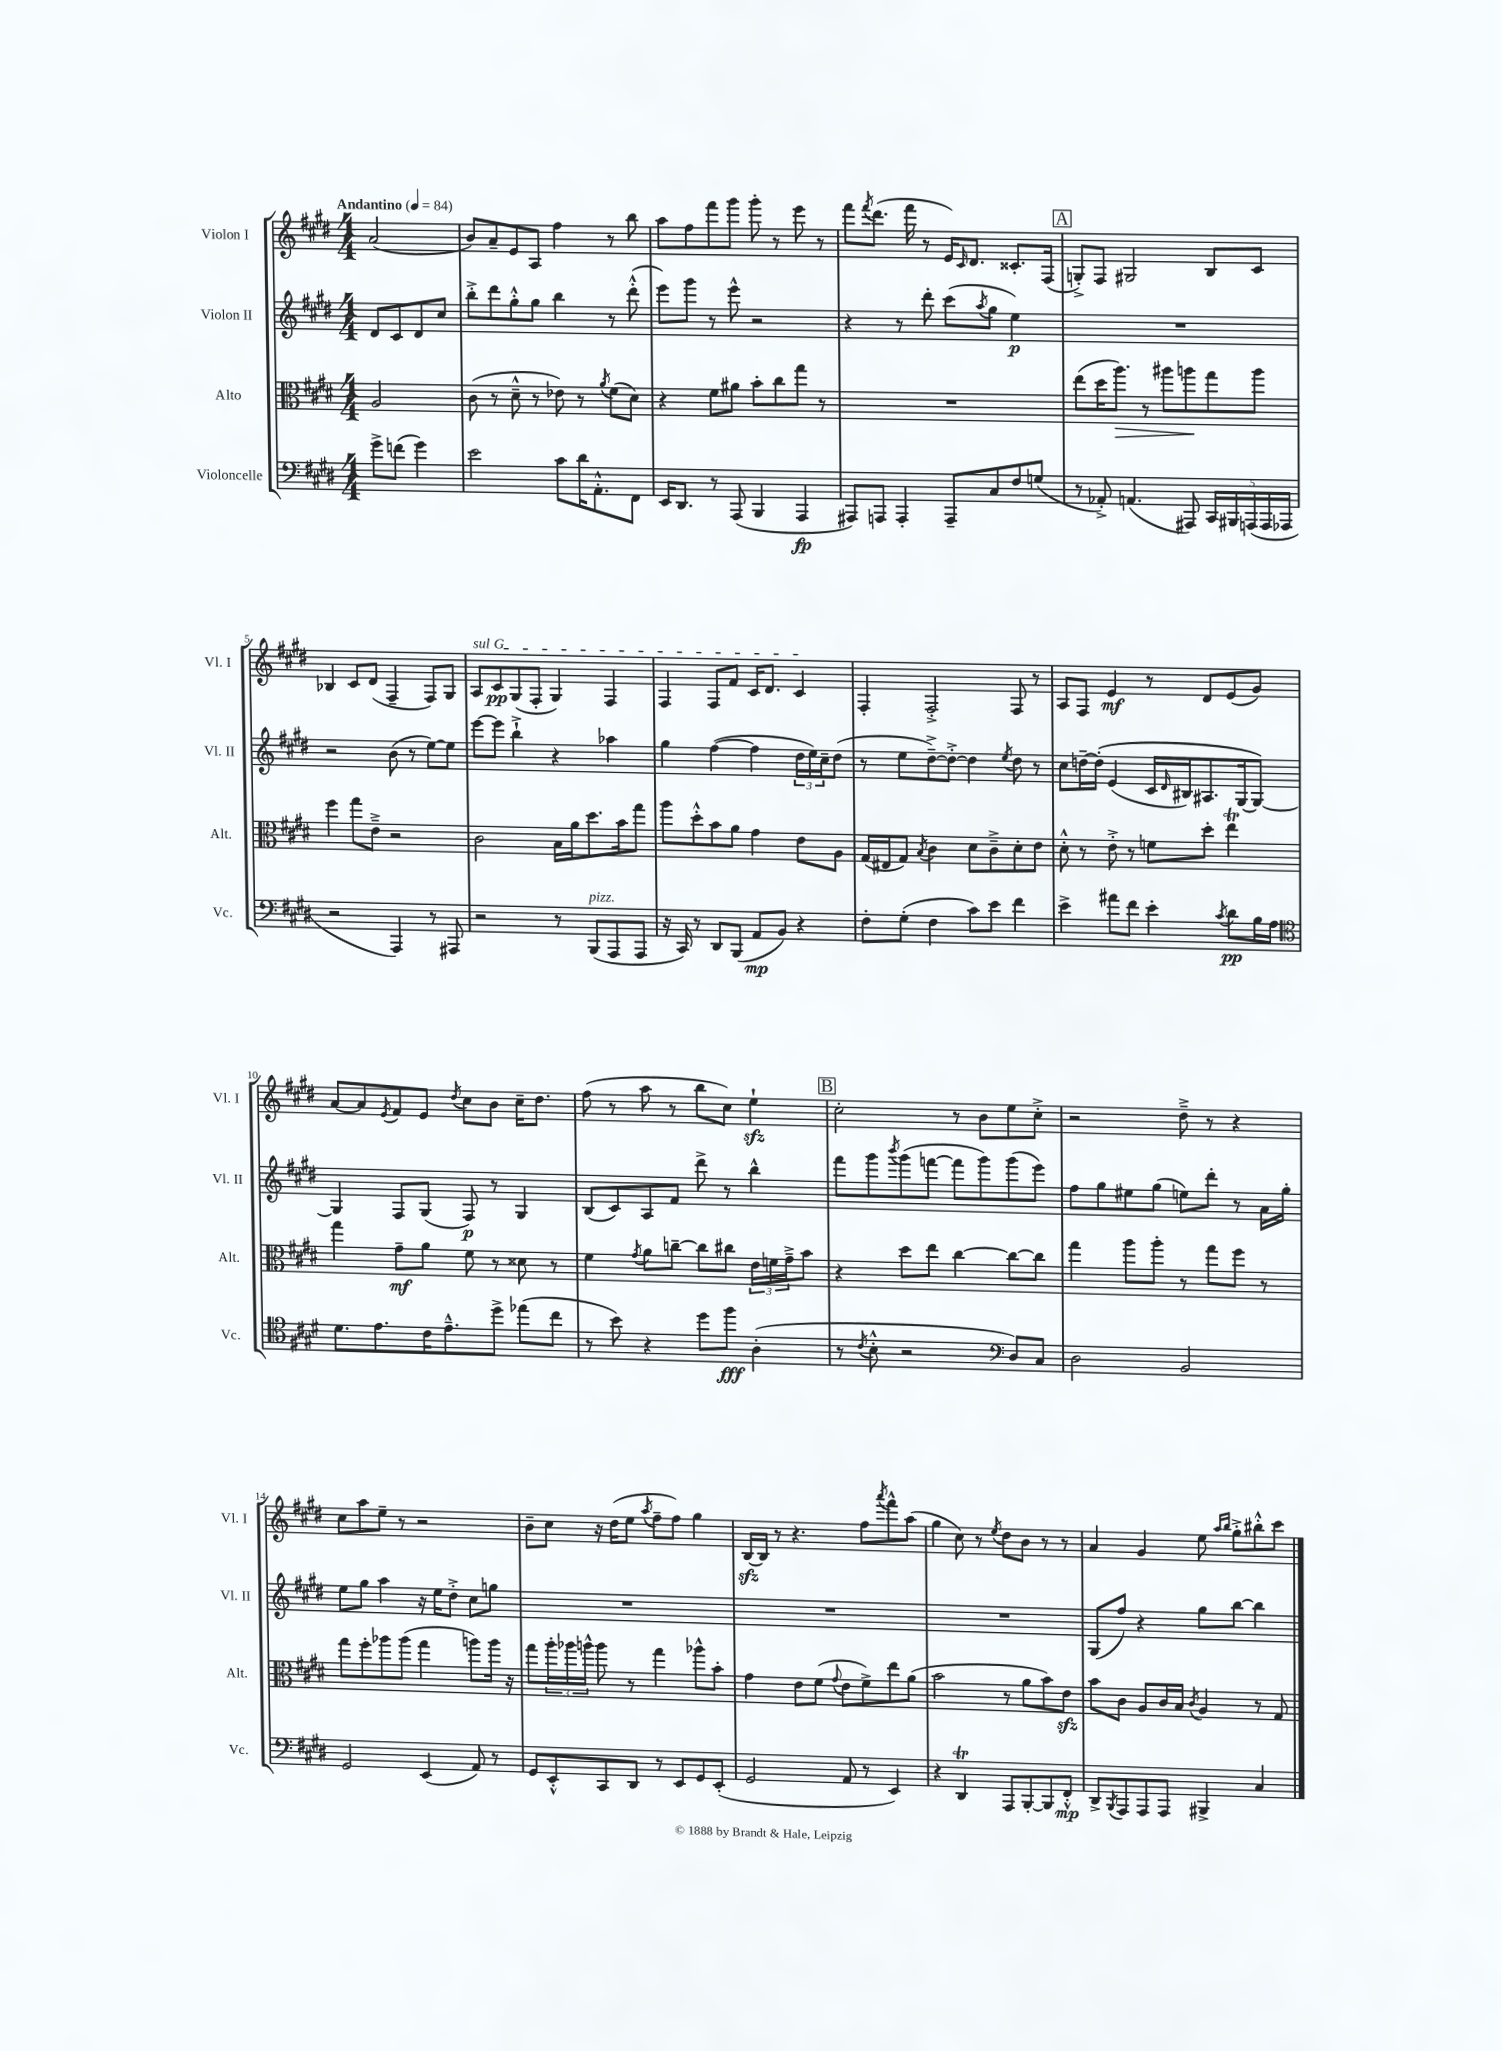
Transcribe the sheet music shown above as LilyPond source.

<<
\new StaffGroup <<
\new Staff = "s0" \with { instrumentName = "Violon I" shortInstrumentName = "Vl. I" } {
    \clef treble \key e \major \numericTimeSignature \time 4/4 \partial 2 \tempo "Andantino" 4 = 84
    a'2( |
    b'8) a'8-- e'8 a8 fis''4 r8 b''8 |
    a''8 fis''8 fis'''8 gis'''8 gis'''8-. r8 e'''8 r8 |
    fis'''8 \acciaccatura { fis'''8 } dis'''8.( fis'''16 r8 e'16) \grace { cis'16 } dis'8. cisis'8.-. fis16( |
    \mark \markup { \box "A" } g8-.->) fis8 gis2 b8 cis'8 |
    bes4 cis'8 dis'8( fis4-- fis8) gis8 |
    \once \override TextSpanner.bound-details.left.text = \markup { \italic "sul G" } a8\startTextSpan cis'8\pp gis8( fis8-. gis4) fis4 |
    fis4 fis8 fis'8 cis'16 dis'8. cis'4\stopTextSpan |
    fis4-. fis2-.-> fis8 r8 |
    a8 fis8 e'4\mf r8 dis'8 e'8( gis'8) |
    a'8~ a'8 \acciaccatura { e'8 } fis'8 e'8 \acciaccatura { dis''8 } cis''8 b'8 cis''16-- dis''8. |
    fis''8( r8 a''8 r8 b''8 cis''8) e''4-!\sfz |
    \mark \markup { \box "B" } cis''2-. r8 b'8 e''8 cis''8-.-> |
    r2 dis''8---> r8 r4 |
    cis''8 a''8 e''8-- r8 r2 |
    b'8-- cis''8 r16 dis''16( e''8 \acciaccatura { a''8 } fis''8-- fis''8) gis''4 |
    b16~\sfz b16 r8 r4. fis''8 \acciaccatura { a'''8 } fis'''8-^ a''8( |
    gis''4 cis''8) r8 \acciaccatura { e''8 } dis''8 b'8 r8 r8 |
    a'4 gis'4 e''8 \grace { a''16 b''16 } gis''8-.-> bis''8-.-^ cis'''8 \bar "|." |
}
\new Staff = "s1" \with { instrumentName = "Violon II" shortInstrumentName = "Vl. II" } {
    \clef treble \key e \major \numericTimeSignature \time 4/4 \partial 2
    dis'8 cis'8 dis'8 cis''8 |
    b''8-.-> dis'''8 gis''8-.-^ gis''8 b''4 r8 dis'''8-.-^( |
    e'''8) gis'''8 r8 e'''8-^ r2 |
    r4 r8 dis'''8-. cis'''8( \acciaccatura { a''8 } gis''8 e''4\p) |
    \mark \markup { \box "A" } R1 |
    r2 b'8( r8 e''8~) e''8 |
    e'''8~ e'''8 b''4-!-> r4 aes''4 |
    gis''4 fis''4~( fis''4 \tuplet 3/2 { dis''16 e''16) cis''16-- } dis''8( |
    r8 e''8 dis''8~--->) dis''8~-.-> dis''4 \acciaccatura { e''8 } dis''8 r8 |
    cis''8 d''16~-- d''16-.\( e'4( cis'16 \grace { dis'16 } bis16) ais8. gis16~ gis8~\) |
    gis4 fis8 gis8( fis8\p) r8 gis4 |
    b8( cis'8) a8 fis'8 dis'''8-> r8 b''4-^ |
    \mark \markup { \box "B" } fis'''8 gis'''8 \acciaccatura { b'''8 } gis'''8( f'''8~ f'''8 gis'''8) gis'''8( e'''8) |
    fis''8 gis''8 eis''8 gis''8( e''8) dis'''8-. r8 a'16 gis''16-. |
    e''8 gis''8 a''4 r16 e''16 dis''8-.-> cis''8 g''8 |
    R1 |
    R1 |
    R1 |
    gis8( fis''8) r4 gis''8 b''8~ b''4 \bar "|." |
}
\new Staff = "s2" \with { instrumentName = "Alto" shortInstrumentName = "Alt." } {
    \clef alto \key e \major \numericTimeSignature \time 4/4 \partial 2
    a2 |
    cis'8( r8 dis'8---^ r8 ees'8) r8 \acciaccatura { a'8 } fis'8( dis'8) |
    r4 fis'8 ais'8 b'8-. cis''8 gis''8 r8 |
    R1 |
    \mark \markup { \box "A" } e''8( dis''16 a''8.\>) r8 ais''8 a''8\! gis''8 a''8 |
    fis''4 gis''8 e'8---> r2 |
    cis'2 b16 a'16 dis''8. b'16 gis''8 |
    a''8 dis''8-.-^ b'8 a'8 gis'4 e'8 a8 |
    gis16( eis16 gis8) \acciaccatura { b8 } cis'4 dis'8 cis'8---> dis'8-. e'8 |
    dis'8-.-^ r8 e'8-.-> r8 f'8 dis''8-. e''4\trill |
    gis''4 gis'8--\mf a'8 fis'8 r8 disis'8 r8 |
    fis'4 \acciaccatura { gis'8 } a'8 c''8~-- c''8 cis''8 \tuplet 3/2 { e'16 f'16 gis'16---> } b'8 |
    \mark \markup { \box "B" } r4 dis''8 e''8 cis''4~ cis''8~ cis''8 |
    gis''4 a''8 a''8-. r8 gis''8 fis''8 r8 |
    gis''8 fis''8-. aes''8 aes''8( gis''4 a''8) a''16 r16 |
    gis''8 \tuplet 3/2 { a''16-. aes''16 a''16-^ } a''8 r8 gis''4 aes''8-^ b'8-. |
    gis'4 e'8 fis'8( \appoggiatura { gis'8 } e'8 fis'8->) e''8 a'8( |
    b'2 r8 a'8 b'8) e'8\sfz |
    b'8 cis'8 a8 cis'16 b16 \acciaccatura { cis'8 } a4 r8 gis8 \bar "|." |
}
\new Staff = "s3" \with { instrumentName = "Violoncelle" shortInstrumentName = "Vc." } {
    \clef bass \key e \major \numericTimeSignature \time 4/4 \partial 2
    gis'8-> f'8( gis'4) |
    e'2 cis'8 dis'16 a,8.-.-^ fis,8 |
    e,16 dis,8. r8 a,,8( b,,4 a,,4\fp |
    ais,,8) a,,8 a,,4-. a,,8-- cis8 fis8 g8( |
    \mark \markup { \box "A" } r8 aes,8-.->) a,4.( ais,,8) \tuplet 5/4 { cis,16 bis,,16 a,,16( a,,16 aes,,16 } |
    r2 a,,4) r8 ais,,8 |
    r2 r8 b,,8^\markup { \italic "pizz." }( a,,8 a,,8 |
    r16 cis,16) r8 dis,8 b,,8( a,8\mp b,8) r4 |
    fis8-. gis8-.( fis4 cis'8) e'8 fis'4 |
    e'4-> ais'8 fis'8 e'4-. \acciaccatura { cis'8 } dis'8\pp b16 a16 |
    \clef tenor dis'8. e'8. cis'16 e'8.---^ dis''8-> ees''8( cis''8 |
    r8 b'8) r4 dis''8 fis''8\fff a4-.( |
    \mark \markup { \box "B" } r8 \acciaccatura { cis'8 } b8-.-^ r2 \clef bass dis8) cis8 |
    dis2 b,2 |
    gis,2 e,4( a,8) r8 |
    gis,8 e,8-.-^ cis,8 dis,8 r8 e,8 gis,8 e,8-.( |
    gis,2 a,8 r8 e,4) |
    r4 dis,4\trill a,,8 b,,8~-. b,,8 fis,8-.-^\mp |
    dis,8-> \acciaccatura { b,,8 } a,,8 a,,8 a,,8 bis,,4-> cis4 \bar "|." |
}
>>
>>
